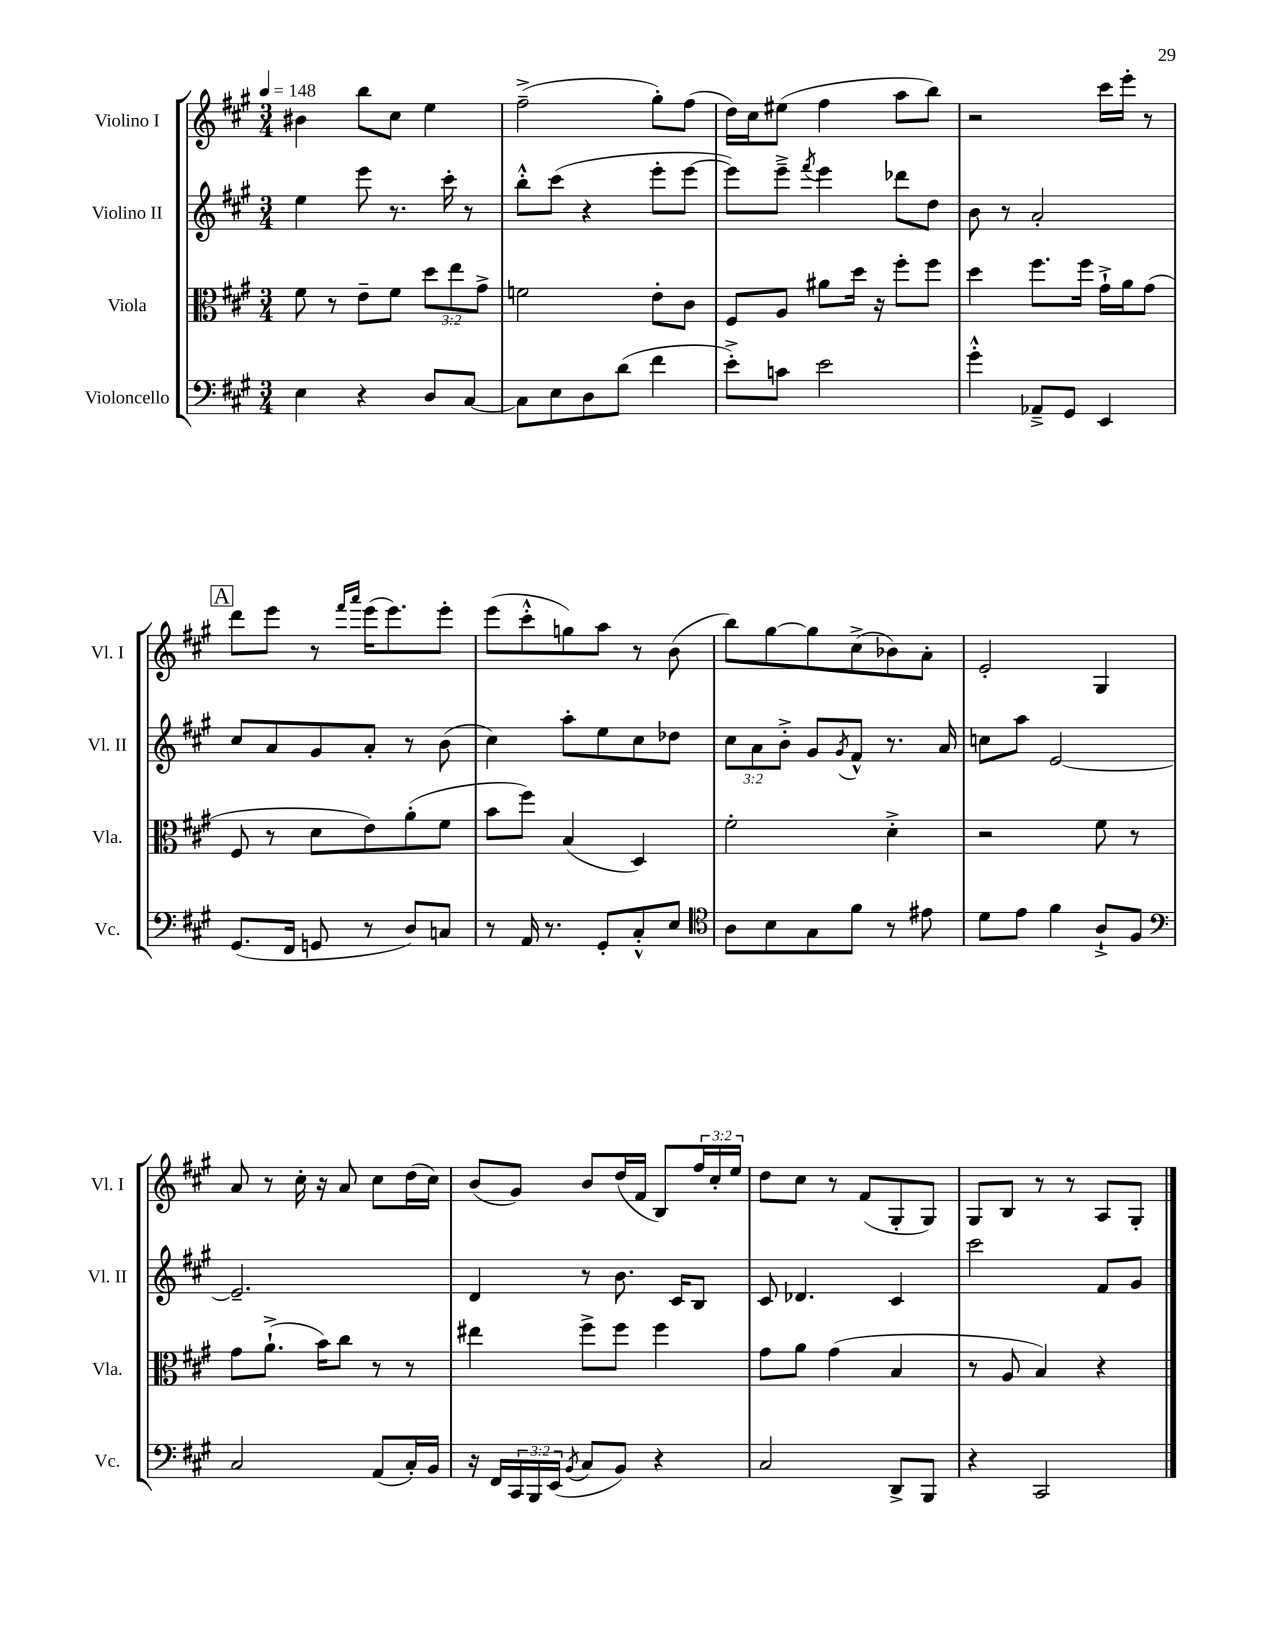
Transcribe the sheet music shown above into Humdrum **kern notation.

**kern	**kern	**kern	**kern
*staff4	*staff3	*staff2	*staff1
*clefF4	*clefC3	*clefG2	*clefG2
*k[f#c#g#]	*k[f#c#g#]	*k[f#c#g#]	*k[f#c#g#]
*M3/4	*M3/4	*M3/4	*M3/4
*MM148	*MM148	*MM148	*MM148
4E	8f#	4ee	4b#
.	8r	.	.
4r	8e~	8eee	8bb
.	8f#	8.r	8cc#
8D	12dd	.	4ee
.	.	16ccc#'	.
.	12ee	.	.
[8C#	.	8r	.
.	12g#^	.	.
=	=	=	=
8C#]	2f	8bb'^^	(2ff#~^
8E	.	(8ccc#	.
8D	.	4r	.
(8d	.	.	.
4f#	8e'	8eee'	8gg#')
.	8c#	[8eee	(8ff#
=	=	=	=
8e'^)	8F#	8eee])	16dd)
.	.	.	16cc#
8c	8A	8eee~^	(8ee#
.	.	8qfff#	.
2e	8a#	4eee	4ff#
.	16dd	.	.
.	16r	.	.
.	8ff#'	8ddd-	8aa
.	8ff#	8dd	8bb)
=	=	=	=
4g#'^^	4dd	8b	2r
.	.	8r	.
8AA-~^	8.ff#	2a'	.
8GG#	.	.	.
.	16ff#	.	.
4EE	16g#`^	.	16ccc#
.	16a	.	16eee'
.	(8g#	.	8r
=	=	=	=
(8.GG#	8F#	8cc#	8ddd
.	8r	8a	8eee
16FF#	.	.	.
8GG	8d	8g#	8r
.	.	.	16qqfff#
.	.	.	16qqaaa
8r	8e)	8a'	(16eee
.	.	.	8.eee)
8D)	(8a'	8r	.
8C	8f#	(8b	8eee'
=	=	=	=
8r	8b	4cc#)	(8eee
16AA	8ff#)	.	8ccc#'^^
8.r	.	.	.
.	(4B	8aa'	8gg)
8GG#'	.	8ee	8aa
8C#'^^	4D)	8cc#	8r
8E	.	8dd-	(8b
=	=	=	=
*clefC4	*	*	*
8A	2f#'	12cc#	8bb)
.	.	12a	.
8B	.	.	[8gg#
.	.	12b'^	.
8G#	.	8g#	8gg#]
.	.	8qg#	.
8f#	.	8f#^^	(8cc#^
8r	4d'^	8.r	8b-)
8e#	.	.	8a'
.	.	16a	.
=	=	=	=
8d	2r	8cc	2e'
8e	.	8aa	.
4f#	.	[2e	.
8A`^	8f#	.	4G#
8F#	8r	.	.
=	=	=	=
*clefF4	*	*	*
2C#	8g#	2.e~]	8a
.	(8.a`^	.	8r
.	.	.	16cc#'
.	16b)	.	16r
.	8cc#	.	8a
(8AA	8r	.	8cc#
16C#')	8r	.	(16dd
16BB	.	.	16cc#)
=	=	=	=
16r	4ee#	4d	(8b
16FF#	.	.	.
24CC#	.	.	8g#)
24BBB	.	.	.
(24EE	.	.	.
8qBB	.	.	.
8C#	8ff#^	8r	8b
8BB)	8ff#	8.b	(16dd
.	.	.	16f#
4r	4ff#	.	8B)
.	.	16c#	.
.	.	8B	24ff#
.	.	.	24cc#'
.	.	.	24ee
=	=	=	=
2C#	8g#	8c#	8dd
.	8a	4.d-	8cc#
.	(4g#	.	8r
.	.	.	(8f#
8DD^	4B	4c#	8G#'
8BBB	.	.	8G#)
=	=	=	=
4r	8r	2ccc#	8G#
.	8A	.	8B
2CC#	4B)	.	8r
.	.	.	8r
.	4r	8f#	8A
.	.	8g#	8G#'
==	==	==	==
*-	*-	*-	*-
